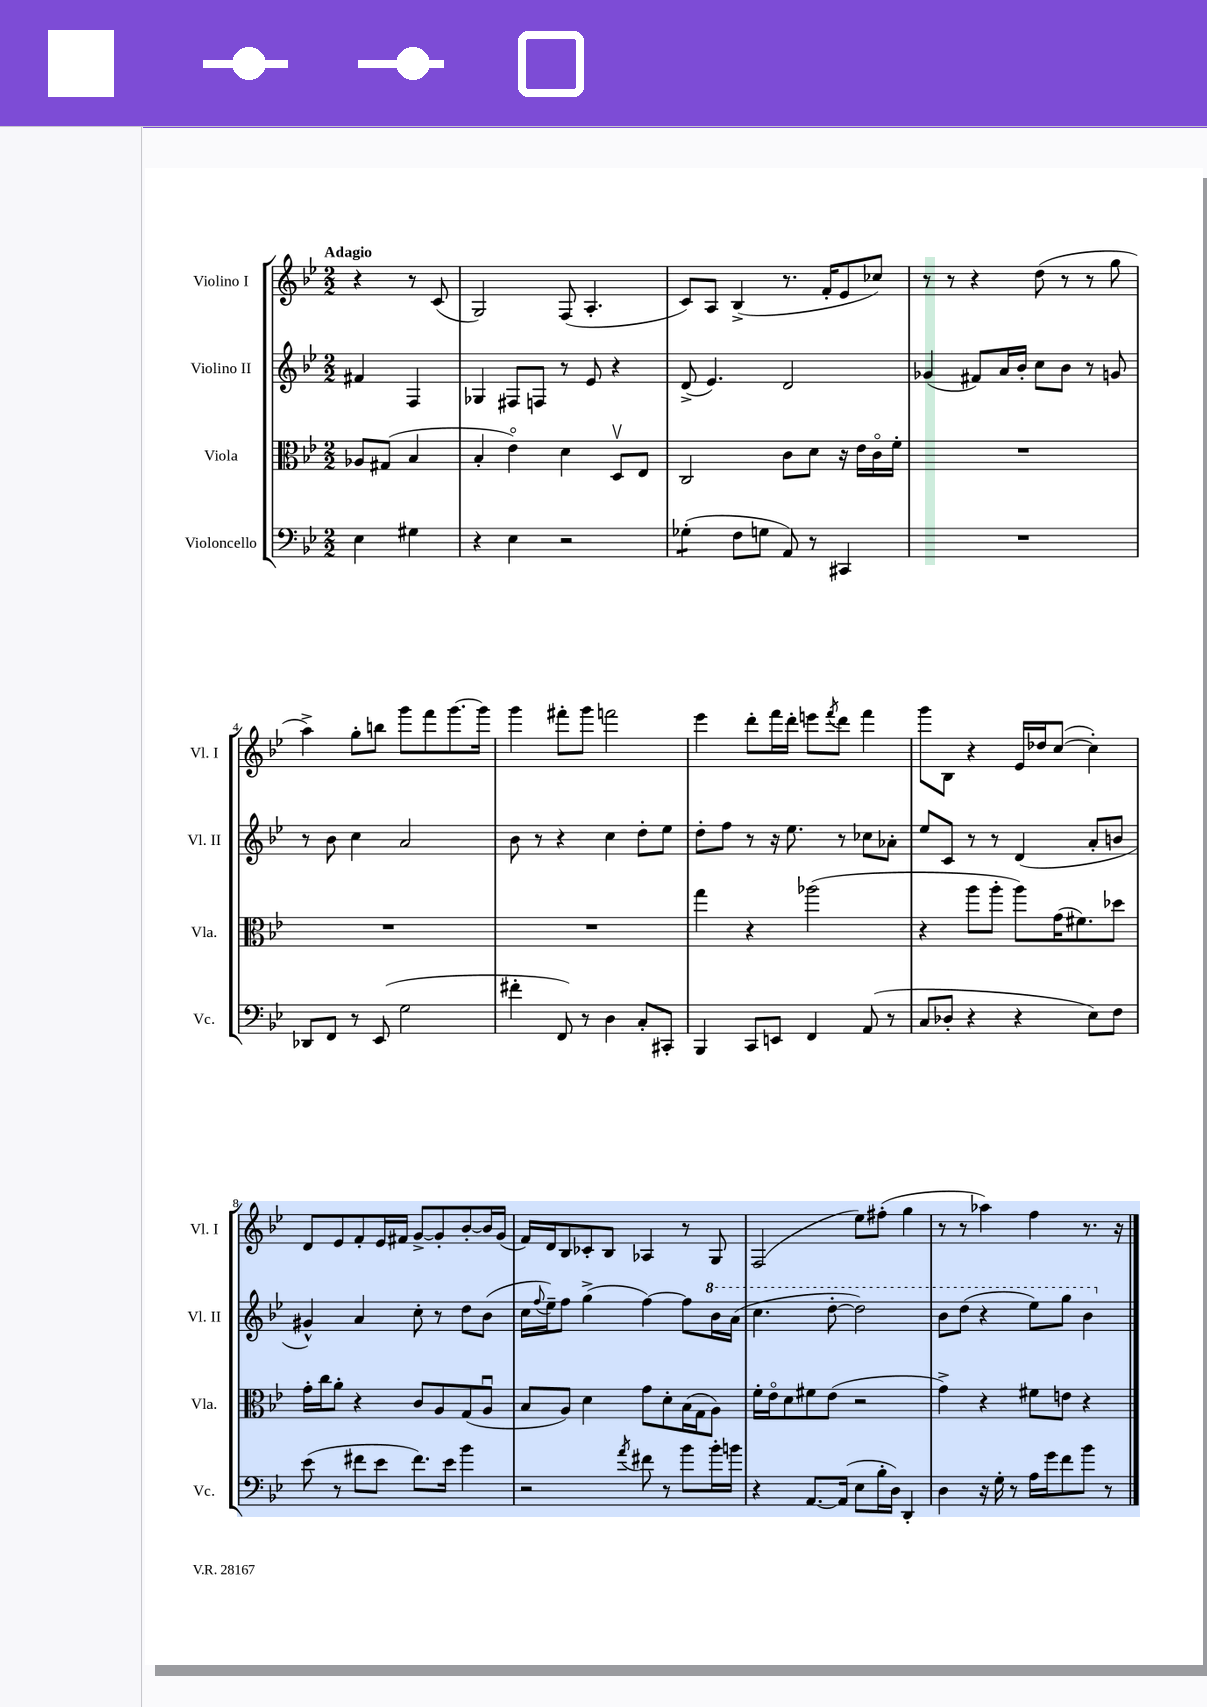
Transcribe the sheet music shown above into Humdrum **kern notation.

**kern	**kern	**kern	**kern
*staff4	*staff3	*staff2	*staff1
*clefF4	*clefC3	*clefG2	*clefG2
*k[b-e-]	*k[b-e-]	*k[b-e-]	*k[b-e-]
*M2/2	*M2/2	*M2/2	*M2/2
4E-\	8A-/L	4f#/	4r
.	(8G#/J	.	.
4G#\	4B-/	4F/	8r
.	.	.	(8c/
=	=	=	=
4r	4B-'/	4G-/	2G/)
4E-\	4e-o\)	8F#/L	.
.	.	8F/J	.
2r	4d\	8r	(8F/
.	.	8e-/	4.A'/
.	8Dv/L	4r	.
.	8E-/J	.	.
=	=	=	=
(4G-'\	2C/	(8d^/	8c/L)
.	.	4.e-/)	8A/J
8F\L	.	.	(4B-^/
8G\J	.	.	.
8AA/)	8c\L	2d/	8.r
8r	8d\J	.	.
.	.	.	16f'/LK
4CC#/	16r	.	8e-/
.	16e-\LL	.	.
.	16co\	.	8cc-/J)
.	16f'\JJ	.	.
=	=	=	=
1r	1r	(4g-/	8r
.	.	.	8r
.	.	8f#/L)	4r
.	.	16a/L	.
.	.	16b-'/JJ	.
.	.	8cc\L	(8dd\
.	.	8b-\J	8r
.	.	8r	8r
.	.	8g/	8gg\
=	=	=	=
8DD-/L	1r	8r	4aa^\)
8FF/J	.	8b-\	.
8r	.	4cc\	8gg'\L
(8EE-/	.	.	8bb\J
2G\	.	2a/	8ggg\L
.	.	.	8fff\
.	.	.	[8.ggg\
.	.	.	16ggg\]Jk
=	=	=	=
4f#'\	1r	8b-\	4ggg\
.	.	8r	.
8FF/)	.	4r	8fff#'\L
8r	.	.	8ggg\J
4D\	.	4cc\	2fff\
8C'/L	.	8dd'\L	.
8CC#'/J	.	8ee-\J	.
=	=	=	=
4BBB-/	4gg\	8dd'\L	4eee-\
.	.	8ff\J	.
8CC/L	4r	8r	8ddd'\L
8EE/J	.	16r	16fff\L
.	.	8.ee-\	16ddd'\JJ
4FF/	(2aa-\	.	8eee\L
.	.	.	8qfff/
.	.	8r	8ddd\J
(8AA/	.	8cc-\L	4fff\
8r	.	8a-'\J	.
=	=	=	=
8C/L	4r	8ee-/L	8ggg\L
8D-'/J	.	8c/J	8B-\J
4r	8aa\L	8r	4r
.	8aa'\J	8r	.
4r	8aa\L)	(4d/	16e-/LL
.	.	.	16dd-/J
.	(16g\K	.	([8cc/J
.	8.f#\)	.	.
8E-\L)	.	8a'/L	4cc'\])
8F\J	8dd-\J	8b/J	.
=	=	=	=
(8e-\	16g'\LL	4g#^^/)	8d/L
.	16cc\J	.	.
8r	8a'\J	.	8e-/
8f#\L	4r	4a/	8f'/
8e-\J	.	.	16e-/L
.	.	.	16f#/JJ
8.f#\L)	8c/L	8cc'\	[8g^/L
.	8A/	8r	8g'/]
16e-\Jk	.	.	.
4b-\	(8G/	8dd\L	[8b-'/
.	8Au/J	(8b-\J	16b-/]L
.	.	.	(16g/JJ
=	=	=	=
2r	8B-/L	16cc\LL	16f/LL)
.	.	8qqff/	.
.	.	16ee-~\J)	16d/J
.	8A/J)	8ff\J	8B-/
.	4d\	(4gg^\	8c-'/
.	.	.	8B-/J
8qa/	.	.	.
8f#\	8g\L	[4ff\)	4A-/
8r	8d'\	.	.
8b-\L	(16B-\L	8ff\]L	8r
.	16G\J	.	.
16b-'\L	8A\J)	16bb-\L	8G/
16b\JJ	.	(16aa\JJ	.
=	=	=	=
4r	16f'\LL	4.ccc\	(2F/
.	16e-o\J	.	.
.	8d\	.	.
[8.AA/L	8f#\	.	.
.	(8e-\J	[8ddd'\	.
(16AA/]Jk	.	.	.
8E-\L	2r	2ddd\])	8ee-\L)
16B-'\L	.	.	(8ff#'\J
16D\JJ)	.	.	.
4DD'/	.	.	4gg\
=	=	=	=
4D\	4g^\)	8bb-\L	8r
.	.	(8ddd\J	8r
16r	4r	4r	4aa-\)
16G'\	.	.	.
8r	.	.	.
16A\LL	8f#\L	8eee-\L)	4ff\
16g\J	.	.	.
8f\	8e\J	8ggg\J	.
8b-\J	4r	4bb-\	8.r
8r	.	.	.
.	.	.	16r
==	==	==	==
*-	*-	*-	*-
